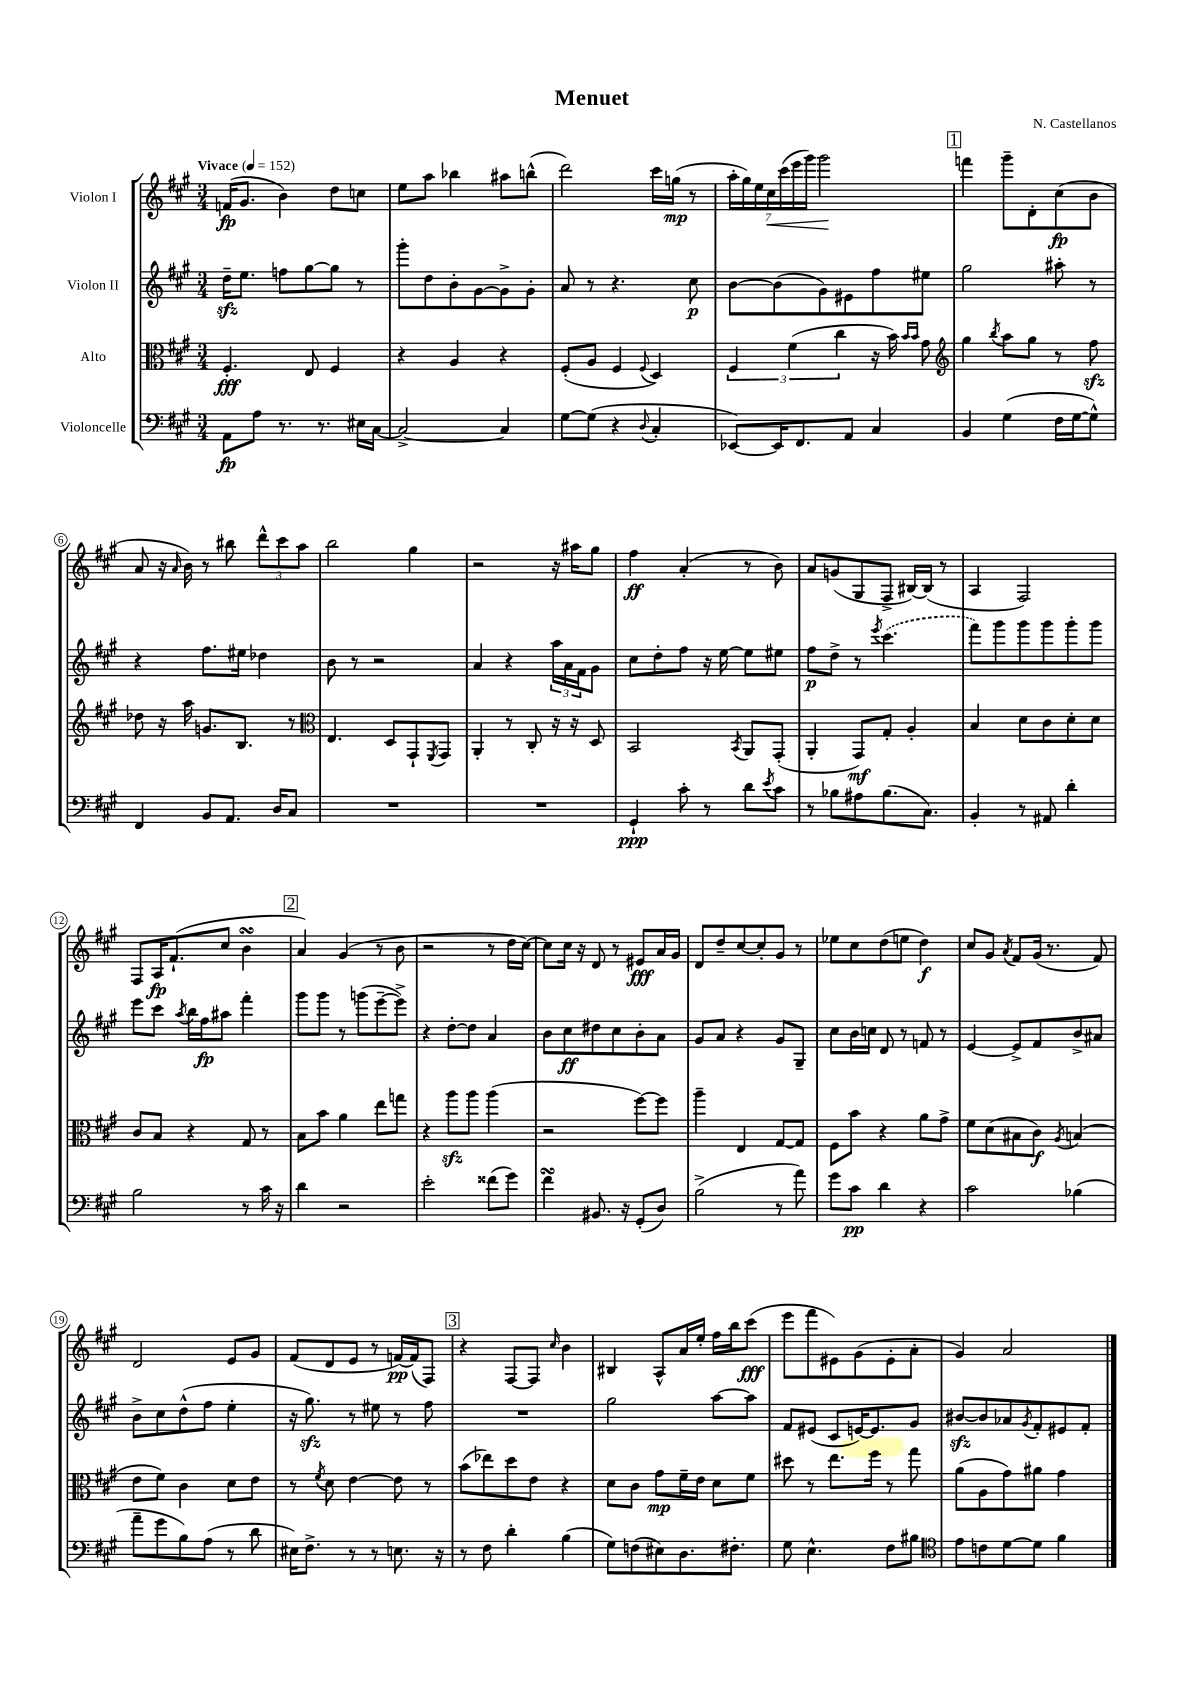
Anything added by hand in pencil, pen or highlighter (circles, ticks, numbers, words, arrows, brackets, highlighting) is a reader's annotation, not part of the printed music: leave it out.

**kern	**dynam	**kern	**dynam	**kern	**dynam	**kern	**dynam
*part4	*part4	*part3	*part3	*part2	*part2	*part1	*part1
*staff4	*staff4	*staff3	*staff3	*staff2	*staff2	*staff1	*staff1
*I"Violoncelle	*	*I"Alto	*	*I"Violon II	*	*I"Violon I	*
*clefF4	*	*clefC3	*	*clefG2	*	*clefG2	*
*k[f#c#g#]	*	*k[f#c#g#]	*	*k[f#c#g#]	*	*k[f#c#g#]	*
*M3/4	*	*M3/4	*	*M3/4	*	*M3/4	*
*MM152	*	*MM152	*	*MM152	*	*MM152	*
=1	=1	=1	=1	=1	=1	=1	=1
!	!	!	!	!	!	!LO:TX:a:B:t=Vivace	!
8AA\L	fp	4.F#'/	fff	16ddzz~\KL	.	(16fn/KL	fp
.	.	.	.	8.ee\J	.	8.g#/J	.
8A\J	.	.	.	.	.	.	.
8.r	.	.	.	8ffn\L	.	4b\)	.
.	.	8E/	.	[8gg#\	.	.	.
8.r	.	.	.	.	.	.	.
.	.	4F#/	.	8gg#\J]	.	8dd\L	.
16E#X\LL	.	.	.	8r	.	8ccn\J	.
[16C#\JJ	.	.	.	.	.	.	.
=2	=2	=2	=2	=2	=2	=2	=2
2C#^/_	.	4r	.	8ggg#'\L	.	8ee\L	.
.	.	.	.	8dd\	.	8aa\J	.
.	.	4A/	.	8b'\	.	4bb-X\	.
.	.	.	.	[8g#\	.	.	.
4C#/]	.	4r	.	8g#^\]	.	8aa#X\L	.
.	.	.	.	8g#'\J	.	(8bbn^^\J	.
=3	=3	=3	=3	=3	=3	=3	=3
[8G#\L	.	(8F#'/L	.	8a/	.	2ddd\)	.
(8G#\J]	.	8A/J	.	8r	.	.	.
4r	.	4F#/	.	4.r	.	.	.
8qqD/	.	8qqF#/	.	.	.	.	.
4C#'/	.	4D/)	.	.	.	16ccc#\LL	.
.	.	.	.	.	.	(16ggn\JJ	mp
.	.	.	.	8cc#\	p	8r	.
=4	=4	=4	=4	=4	=4	=4	=4
[8EE-X/L)	.	6F#/	.	[8b\L	.	28aa'\LL	.
.	.	.	.	.	.	28gg#\)	.
.	.	.	.	.	.	28ee\	.
!	!	!	!	!	!	!	!LO:HP:b
.	.	.	.	.	.	28cc#\	<
16EE-/K]	.	.	.	(8b\]	.	.	.
.	.	.	.	.	.	(28ccc#\	.
.	.	(6f#\	.	.	.	.	.
.	.	.	.	.	.	28eee\	.
8.FF#/	.	.	.	.	.	.	.
.	.	.	.	.	.	28ggg#\JJ)	.
.	.	.	.	8g#\)	.	2ggg#\	.
.	.	6cc#\	.	.	.	.	.
8AA/J	.	.	.	8e#X\	.	.	.
4C#/	.	16r	.	8ff#\	.	.	.
.	.	16b\)	.	.	.	.	.
.	.	16qqb/LL	.	.	.	.	.
.	.	16qqb/JJ	.	.	.	.	.
.	.	8g#\	.	8ee#X\J	.	.	.
.	.	.	.	.	.	.	[
!!LO:REH:place=s1:t=1
=5	=5	=5	=5	=5	=5	=5	=5
*	*	*clefG2	*	*	*	*	*
4BB/	.	4gg#\	.	2gg#\	.	4fffn\	.
.	.	8qbb/	.	.	.	.	.
(4G#\	.	8aa\L	.	.	.	8ggg#~\L	.
.	.	8gg#\J	.	.	.	8d'\	.
16F#\LL	.	8r	.	8aa#X'\	.	(8cc#\	fp
[16G#\J	.	.	.	.	.	.	.
8G#^^\J])	.	8ff#zz\	.	8r	.	8b\J	.
!!LO:LB:g=z
=6	=6	=6	=6	=6	=6	=6	=6
4FF#/	.	8dd-X\	.	4r	.	8a/	.
.	.	16r	.	.	.	16r	.
.	.	.	.	.	.	16qqa/	.
.	.	16aa\	.	.	.	16b\)	.
8BB/L	.	8.gn/L	.	8.ff#\L	.	8r	.
8.AA/J	.	.	.	.	.	8bb#X\	.
.	.	8.B/J	.	16ee#X\Jk	.	.	.
.	.	.	.	4dd-X\	.	12ddd^^\L	.
16D/KL	.	.	.	.	.	.	.
.	.	.	.	.	.	12ccc#\	.
8C#/J	.	8r	.	.	.	.	.
.	.	.	.	.	.	12aa\J	.
=7	=7	=7	=7	=7	=7	=7	=7
*	*	*clefC3	*	*	*	*	*
2.r	.	4.E/	.	8b\	.	2bb\	.
.	.	.	.	8r	.	.	.
.	.	.	.	2r	.	.	.
.	.	8D/L	.	.	.	.	.
.	.	8GG#`/	.	.	.	4gg#\	.
.	.	8qFF#/	.	.	.	.	.
.	.	8GG#/J	.	.	.	.	.
=8	=8	=8	=8	=8	=8	=8	=8
2.r	.	4AA'/	.	4a/	.	2r	.
.	.	8r	.	4r	.	.	.
.	.	8C#'/	.	.	.	.	.
.	.	16r	.	24aa\LL	.	16r	.
.	.	.	.	24a\	.	.	.
.	.	16r	.	.	.	16aa#X\KL	.
.	.	.	.	24f#\J	.	.	.
.	.	8D/	.	8g#\J	.	8gg#\J	.
=9	=9	=9	=9	=9	=9	=9	=9
4GG#`/	ppp	2BB/	.	8cc#\L	.	4ff#\	ff
.	.	.	.	8dd'\	.	.	.
8c#'\	.	.	.	8ff#\J	.	(4a'/	.
8r	.	.	.	16r	.	.	.
.	.	.	.	[16ee\	.	.	.
.	.	8qBB/	.	.	.	.	.
8d\L	.	8AA/L	.	8ee\L]	.	8r	.
8qe/	.	.	.	.	.	.	.
8c#\J	.	(8GG#'/J	.	8ee#X\J	.	8b\)	.
=10	=10	=10	=10	=10	=10	=10	=10
8r	.	4AA'/	.	8ff#\L	p	8a/L	.
8B-X\L	.	.	.	8dd^\J	.	(8gn/	.
8A#X\	.	8GG#/L)	mf	8r	.	8G#/	.
.	.	.	.	8qeee/	.	.	.
(8.B-\	.	8G#'/J	.	(4.ccc#\	.	8F#^/J	.
.	.	4A'/	.	.	.	[16B#X/LL)	.
8.C#\J)	.	.	.	.	.	(16B#/JJ]	.
.	.	.	.	.	.	8r	.
=11	=11	=11	=11	=11	=11	=11	=11
4BB'/	.	4B/	.	8fff#\L)	.	4A/	.
.	.	.	.	8ggg#\	.	.	.
8r	.	8d\L	.	8ggg#\	.	2F#/)	.
8AA#X/	.	8c#\	.	8ggg#\	.	.	.
4d'\	.	8d'\	.	8ggg#'\	.	.	.
.	.	8d\J	.	8ggg#\J	.	.	.
!!LO:LB:g=z
=12	=12	=12	=12	=12	=12	=12	=12
2B\	.	8c#/L	.	8eee\L	.	8F#/L	.
.	.	8B/J	.	8ccc#\J	.	16A/K	fp
.	.	.	.	.	.	(8.f#`/	.
.	.	.	.	8qaa/	.	.	.
.	.	4r	.	16bb\LL	.	.	.
.	.	.	.	16ff#\J	fp	.	.
.	.	.	.	8aa#X\J	.	8cc#/J	.
8r	.	8G#/	.	4fff#'\	.	4bsSSS\	.
16c#\	.	8r	.	.	.	.	.
16r	.	.	.	.	.	.	.
!!LO:REH:place=s1:t=2
=13	=13	=13	=13	=13	=13	=13	=13
4d\	.	8B\L	.	8ggg#\L	.	4a/)	.
.	.	8b\J	.	8ggg#\J	.	.	.
2r	.	4a\	.	8r	.	(4g#/	.
.	.	.	.	(8gggn\L	.	.	.
.	.	8ee\L	.	[8eee~\	.	8r	.
.	.	8ggn\J	.	8eee^\J])	.	8b\	.
=14	=14	=14	=14	=14	=14	=14	=14
2e'\	.	4r	.	4r	.	2r	.
.	.	8aazz\L	.	[8dd'\L	.	.	.
.	.	8aa\J	.	8dd\J]	.	.	.
(8f##X\L	.	(4aa\	.	4a/	.	8r	.
8g#\J)	.	.	.	.	.	16dd\LL	.
.	.	.	.	.	.	[16cc#\JJ)	.
=15	=15	=15	=15	=15	=15	=15	=15
4f#sSSS\	.	2r	.	8b\L	.	8cc#\L]	.
.	.	.	.	8cc#\	ff	16cc#\Jk	.
.	.	.	.	.	.	16r	.
8.BB#X/	.	.	.	8dd#X\	.	8d/	.
.	.	.	.	8cc#\	.	8r	.
16r	.	.	.	.	.	.	.
(8GG#'/L	.	[8ff#\L)	.	8b'\	.	8e#X/L	fff
8D/J)	.	8ff#\J]	.	8a\J	.	16a/L	.
.	.	.	.	.	.	16g#/JJ	.
=16	=16	=16	=16	=16	=16	=16	=16
(2B^\	.	4aa~\	.	8g#/L	.	8d/L	.
.	.	.	.	8a/J	.	8dd~/	.
.	.	4E/	.	4r	.	[8cc#/	.
.	.	.	.	.	.	8cc#'/]	.
8r	.	[8G#/L	.	8g#/L	.	8g#/J	.
8a\)	.	8G#/J]	.	8G#~/J	.	8r	.
=17	=17	=17	=17	=17	=17	=17	=17
8g#\L	.	8F#\L	.	8cc#\L	.	8ee-X\L	.
8c#\J	pp	8b\J	.	16b\L	.	8cc#\	.
.	.	.	.	16ccn\JJ	.	.	.
4d\	.	4r	.	8d/	.	(8dd\	.
.	.	.	.	8r	.	8een\J	.
4r	.	8a\L	.	8fn/	.	4dd\)	f
.	.	8g#^\J	.	8r	.	.	.
=18	=18	=18	=18	=18	=18	=18	=18
2c#\	.	8f#\L	.	[4e/	.	8cc#/L	.
.	.	(8d\	.	.	.	8g#/J	.
.	.	.	.	.	.	8qa/	.
.	.	8B#X\	.	8e^/L]	.	8f#/L	.
.	.	8c#\J)	f	8f#/	.	(16g#/Jk	.
.	.	.	.	.	.	8.r	.
.	.	8qA/	.	.	.	.	.
(4B-X\	.	(4Bn/	.	8b^/	.	.	.
.	.	.	.	8a#X/J	.	8f#/)	.
!!LO:LB:g=z
=19	=19	=19	=19	=19	=19	=19	=19
8a~\L	.	8e\L	.	8b^\L	.	2d/	.
8g#\	.	8f#\J)	.	8cc#\	.	.	.
8B\)	.	4c#\	.	(8dd^^\	.	.	.
(8A\J	.	.	.	8ff#\J	.	.	.
8r	.	8d\L	.	4ee'\	.	8e/L	.
8d\	.	8e\J	.	.	.	8g#/J	.
=20	=20	=20	=20	=20	=20	=20	=20
16E#X\KL)	.	8r	.	16r	.	(8f#/L	.
8.F#^\J	.	.	.	8.gg#zz\)	.	.	.
.	.	8qf#/	.	.	.	.	.
.	.	8d\	.	.	.	8d/	.
8r	.	[4e\	.	8r	.	8e/J	.
8r	.	.	.	8ee#X\	.	8r	.
8.En\	.	8e\]	.	8r	.	[16fn/LL)	pp
.	.	.	.	.	.	(16f/J]	.
.	.	8r	.	8ff#\	.	8F#/J)	.
16r	.	.	.	.	.	.	.
!!LO:REH:place=s1:t=3
=21	=21	=21	=21	=21	=21	=21	=21
8r	.	(8b\L	.	2.r	.	4r	.
8F#\	.	8ee-X\)	.	.	.	.	.
4d'\	.	8dd\	.	.	.	[8F#/L	.
.	.	8e\J	.	.	.	8F#/J]	.
.	.	.	.	.	.	16qqcc#/	.
(4B\	.	4r	.	.	.	4b\	.
=22	=22	=22	=22	=22	=22	=22	=22
8G#\L)	.	8d\L	.	2gg#\	.	4B#X/	.
(8Fn\	.	8c#\J	.	.	.	.	.
8E#X\)	.	8g#\L	mp	.	.	8A^^/L	.
8.D\	.	16f#~\L	.	.	.	16a/L	.
.	.	16e\JJ	.	.	.	16ee'/JJ	.
.	.	8d\L	.	[8aa\L	.	16ff#\LL	.
8.F#X'\J	.	.	.	.	.	16bb\J	.
.	.	8f#\J	.	8aa\J]	.	(8ccc#\J	fff
=23	=23	=23	=23	=23	=23	=23	=23
8G#\	.	8dd#X\	.	8f#/L	.	8eee\L	.
4.E^^\	.	8r	.	(8e#X/J	.	8fff#\	.
.	.	8.ee\L	.	8c#/L	.	8e#X\)	.
.	.	.	.	[16en/K)	.	(8g#\	.
.	.	16ff#\Jk	.	8.e/]	.	.	.
8F#\L	.	8r	.	.	.	8e#'\	.
8B#X\J	.	8gg#\	.	8g#/J	.	8a'\J	.
=24	=24	=24	=24	=24	=24	=24	=24
*clefC4	*	*	*	*	*	*	*
8e\L	.	(8a\L	.	[8b#Xzz/L	.	4g#/)	.
8cn\	.	8A\	.	8b#/]	.	.	.
[8d\	.	8g#\)	.	8a-X/	.	2a/	.
.	.	.	.	8qg#/	.	.	.
8d\J]	.	8a#X\J	.	8f#'/	.	.	.
4f#\	.	4g#\	.	8e#X/	.	.	.
.	.	.	.	8f#'/J	.	.	.
==	==	==	==	==	==	==	==
*-	*-	*-	*-	*-	*-	*-	*-
